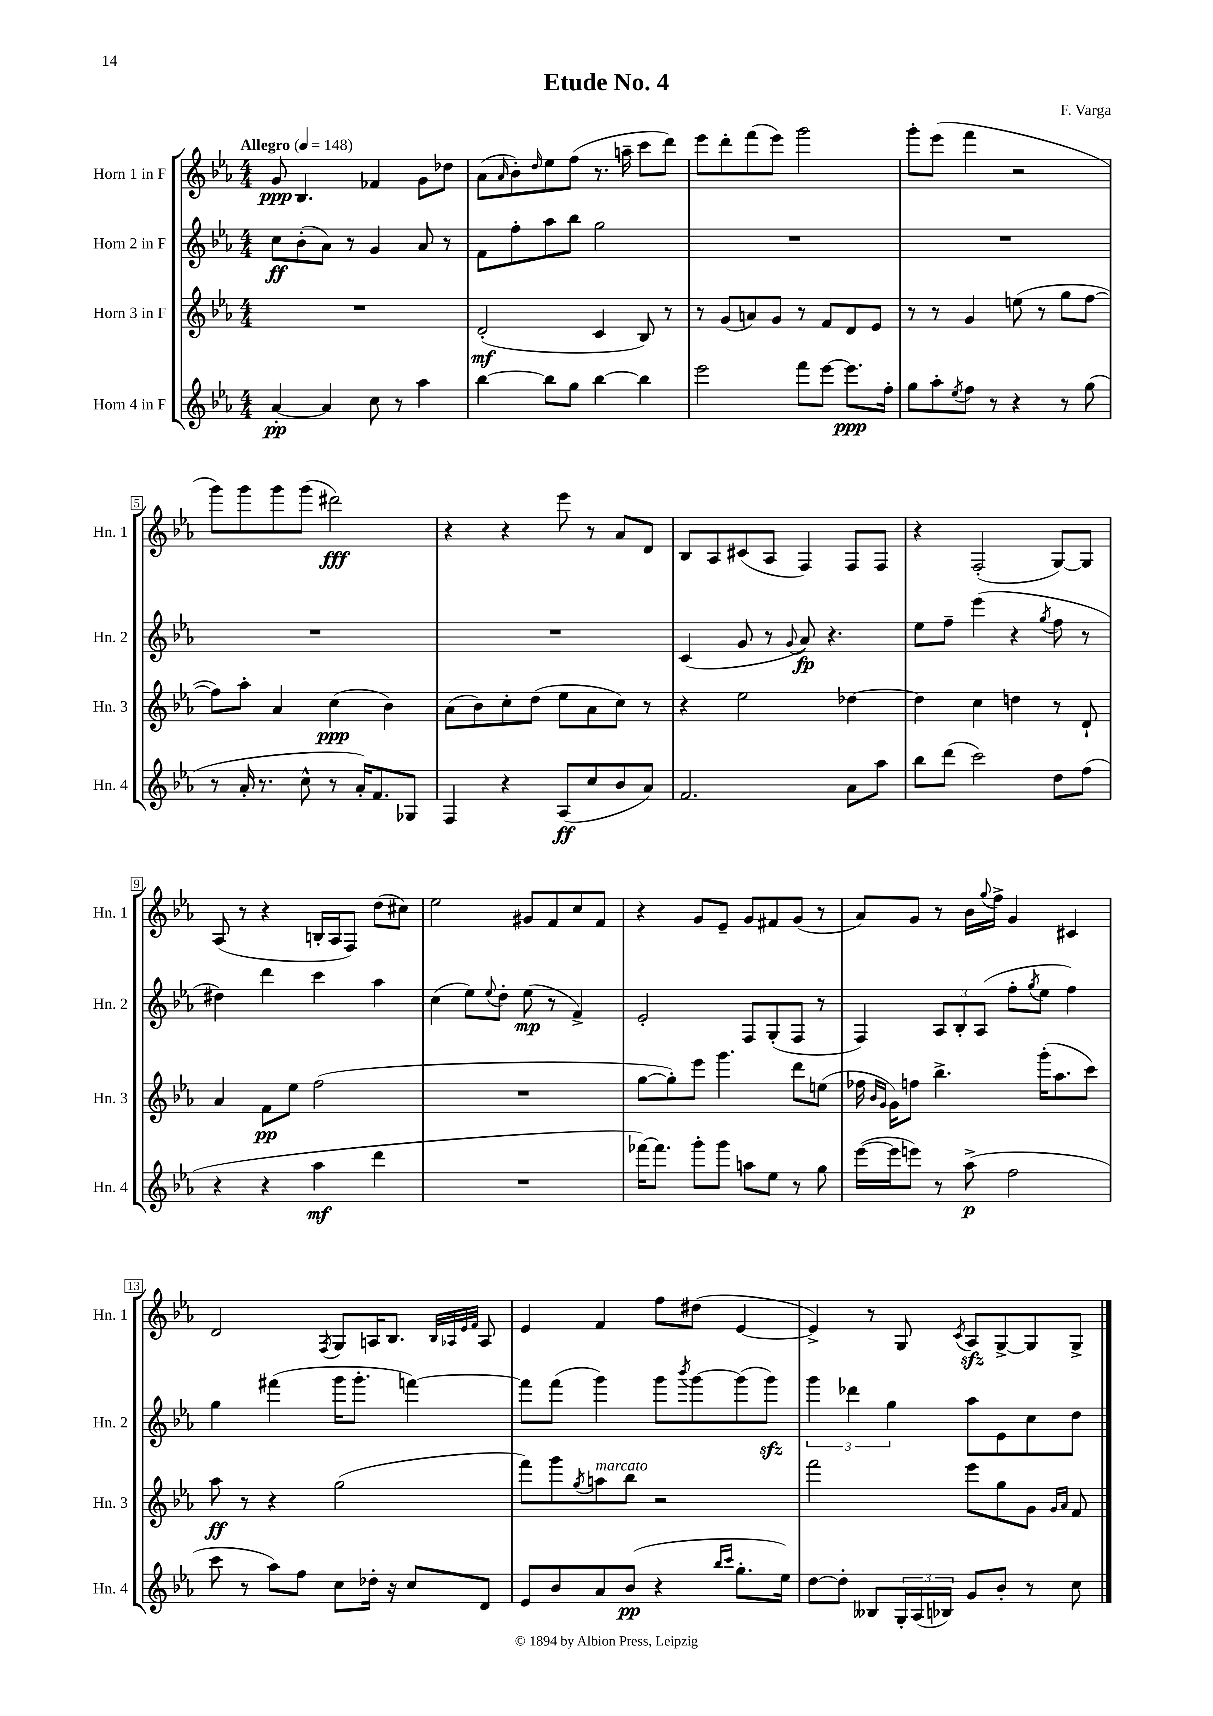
\header { title = "Etude No. 4" composer = "F. Varga" }
<<
\new StaffGroup <<
\new Staff = "s0" \with { instrumentName = "Horn 1 in F" shortInstrumentName = "Hn. 1" } {
    \clef treble \key ees \major \numericTimeSignature \time 4/4 \tempo "Allegro" 4 = 148
    g'8\ppp bes4. fes'4 g'8 des''8 |
    aes'8( \grace { aes'16 } bes'8-.) \grace { d''16 } ees''8 f''8( r8. a''16-- c'''8 d'''8) |
    ees'''8 d'''8-. f'''8( ees'''8) g'''2 |
    g'''8-. ees'''8( f'''4 r2 |
    g'''8) g'''8 g'''8 g'''8( dis'''2\fff) |
    r4 r4 ees'''8 r8 aes'8 d'8 |
    bes8 aes8 cis'8( aes8 f4) f8 f8 |
    r4 f2-.( g8~) g8 |
    aes8( r8 r4 b16-. aes16 f8) d''8( cis''8) |
    ees''2 gis'8 f'8 c''8 f'8 |
    r4 g'8 ees'8-- g'8 fis'8 g'8( r8 |
    aes'8) g'8 r8 bes'16 \appoggiatura { g''8 } f''16-> g'4 cis'4 |
    d'2 \acciaccatura { f8 } g8 a16 bes8. \grace { bes32 aes32 ees'32 f'32 } aes8 |
    ees'4 f'4 f''8 dis''8( ees'4~ |
    ees'4->) r8 g8 \acciaccatura { c'8 } aes8\sfz g8~-> g8 g8-> \bar "|." |
}
\new Staff = "s1" \with { instrumentName = "Horn 2 in F" shortInstrumentName = "Hn. 2" } {
    \clef treble \key ees \major \numericTimeSignature \time 4/4
    c''8\ff bes'8-.( aes'8) r8 g'4 aes'8 r8 |
    f'8 f''8-. aes''8 bes''8 g''2 |
    R1 |
    R1 |
    R1 |
    R1 |
    c'4( g'8 r8 \appoggiatura { g'8 } aes'8\fp) r4. |
    ees''8 f''8-- ees'''4( r4 \acciaccatura { g''8 } f''8 r8 |
    dis''4) d'''4 c'''4 aes''4 |
    c''4( ees''8) \appoggiatura { ees''8 } d''8-. ees''8\mp( r8 f'4->) |
    ees'2-. f8 g8-.( f8 r8 |
    f4) \tuplet 3/2 { aes8 bes8-. aes8( } f''8-. \acciaccatura { g''8 } ees''8 f''4) |
    g''4 fis'''4( g'''16 g'''8.-. f'''4~) |
    f'''8 f'''8( g'''4) g'''8 \acciaccatura { bes'''8 } g'''8~ g'''8( g'''8\sfz) |
    \tuplet 3/2 { g'''4 des'''4 g''4 } aes''8 ees'8 c''8 d''8 \bar "|." |
}
\new Staff = "s2" \with { instrumentName = "Horn 3 in F" shortInstrumentName = "Hn. 3" } {
    \clef treble \key ees \major \numericTimeSignature \time 4/4
    R1 |
    d'2-.\mf( c'4 bes8) r8 |
    r8 g'8( a'8) g'8 r8 f'8 d'8 ees'8 |
    r8 r8 g'4 e''8( r8 g''8 f''8~ |
    f''8) aes''8-. aes'4 c''4\ppp( bes'4) |
    aes'8( bes'8) c''8-. d''8( ees''8 aes'8 c''8) r8 |
    r4 ees''2 des''4~ |
    des''4 c''4 d''4 r8 d'8-! |
    aes'4 f'8\pp ees''8 f''2( |
    R1 |
    g''8~ g''8-.) ees'''8 g'''4. d'''8 e''8( |
    fes''16 \grace { bes'16 g'16 } g'16) f''8 bes''4.-> g'''16-.( aes''8. c'''8) |
    aes''8\ff r8 r4 g''2( |
    f'''8) g'''8 \acciaccatura { g''8 } a''8^\markup { \italic "marcato" } bes''8 r2 |
    f'''2 ees'''8 g''8 g'8 \grace { g'16 aes'16 } f'8 \bar "|." |
}
\new Staff = "s3" \with { instrumentName = "Horn 4 in F" shortInstrumentName = "Hn. 4" } {
    \clef treble \key ees \major \numericTimeSignature \time 4/4
    aes'4~-.\pp aes'4 c''8 r8 aes''4 |
    bes''4~ bes''8 g''8 bes''4~ bes''4 |
    ees'''2 f'''8 ees'''8~ ees'''8.\ppp f''16-. |
    g''8 aes''8-. \acciaccatura { ees''8 } f''8 r8 r4 r8 g''8( |
    r8 aes'16-. r8. c''8-^ r8 aes'16-.) f'8. ges8 |
    f4 r4 aes8\ff( c''8 bes'8 aes'8) |
    f'2. aes'8 aes''8 |
    bes''8 d'''8( c'''2) d''8 f''8( |
    r4 r4 aes''4\mf d'''4 |
    R1 |
    fes'''16~) fes'''8. g'''8-. g'''8 a''8 ees''8 r8 g''8 |
    ees'''16~( ees'''16 e'''8) r8 aes''8->\p( f''2 |
    c'''8 r8 aes''8) f''8 c''8 des''16-. r16 c''8 d'8 |
    ees'8 bes'8 aes'8 bes'8\pp( r4 \grace { bes''16 c'''16 } g''8.-. ees''16) |
    d''8~ d''8-. beses8 \tuplet 3/2 { g16-. aes16( bes16) } g'8 bes'8-. r8 c''8 \bar "|." |
}
>>
>>
\layout { \context { \Score \override BarNumber.stencil = #(make-stencil-boxer 0.1 0.3 ly:text-interface::print) } }
